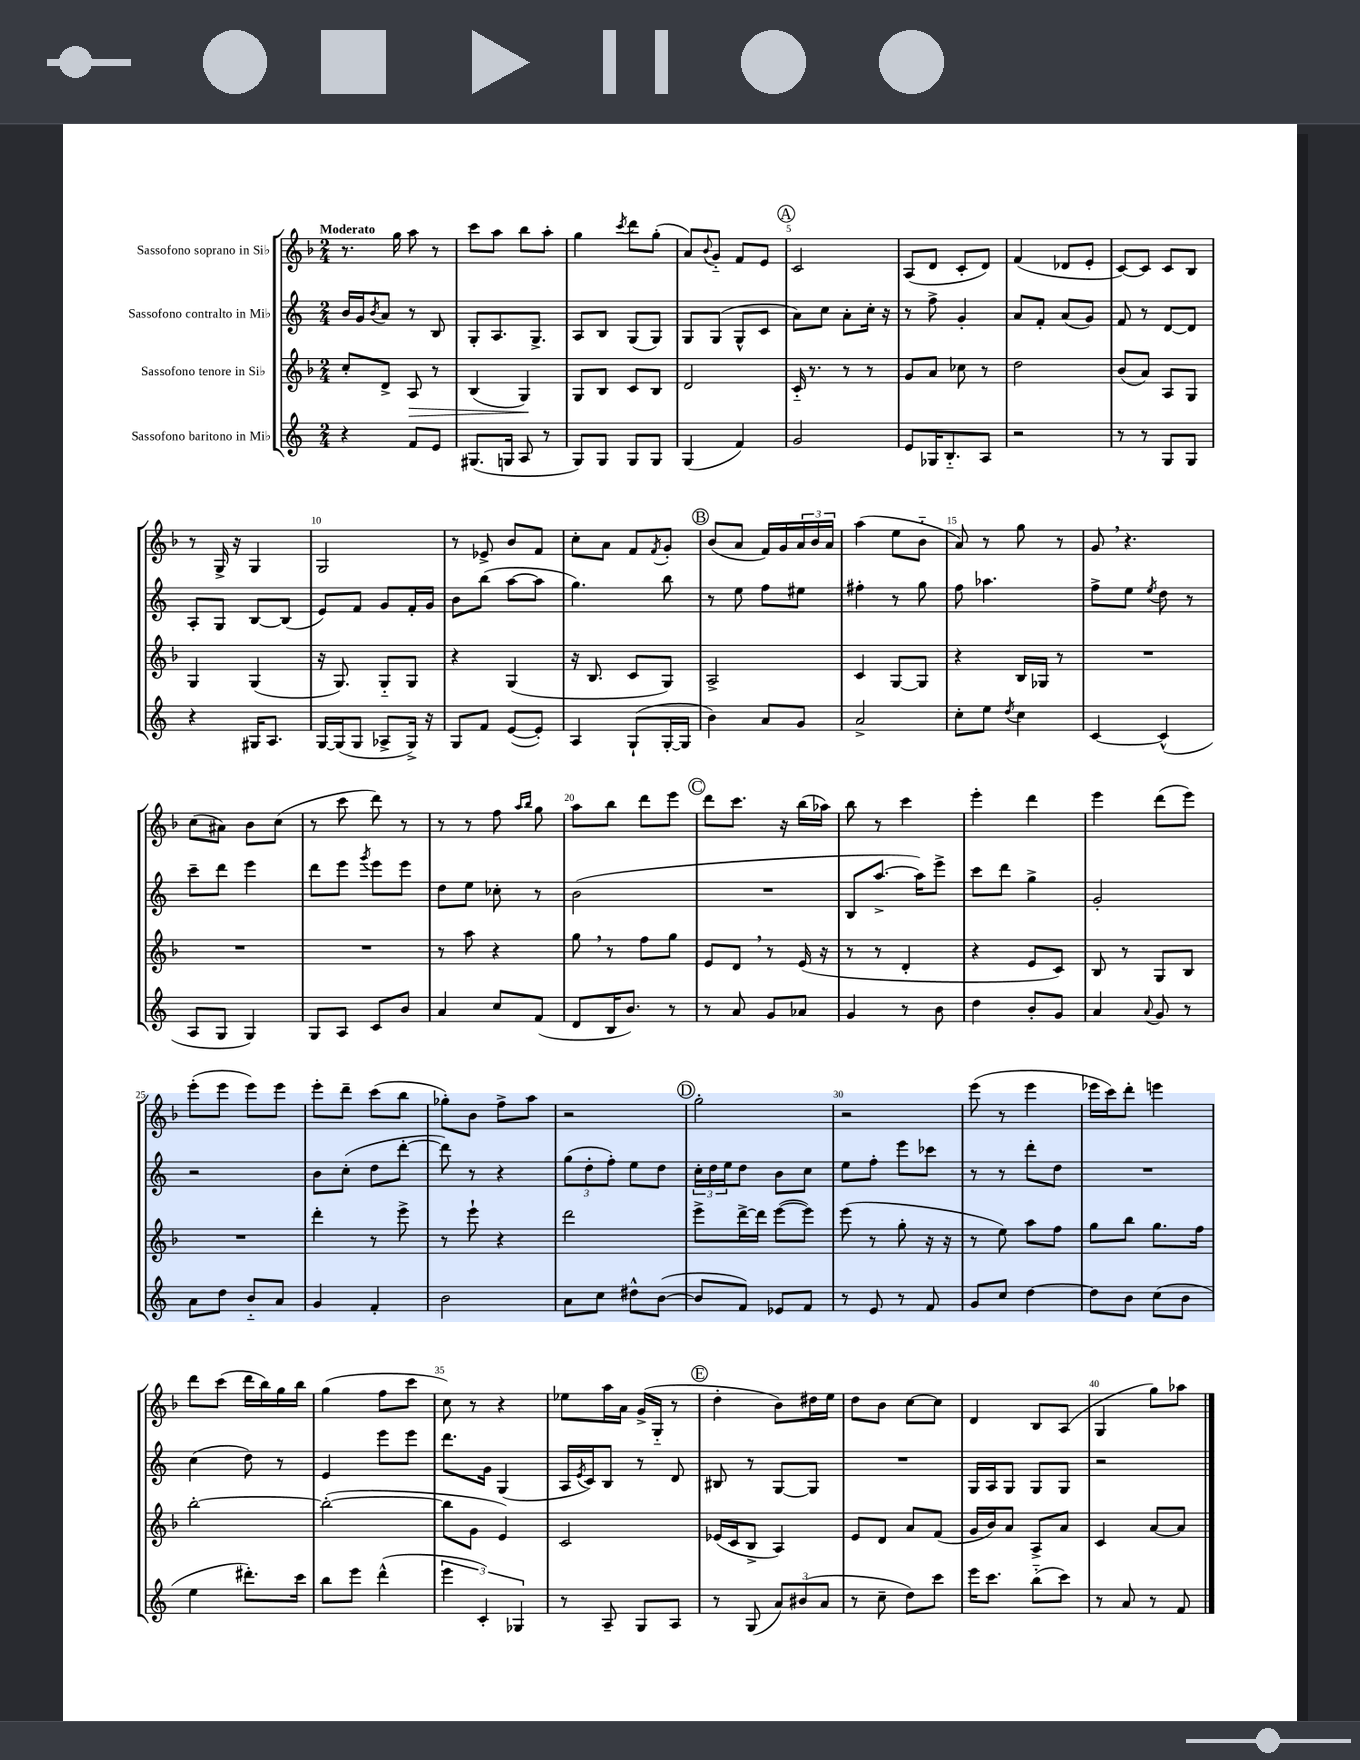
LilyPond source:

<<
\new StaffGroup <<
\new Staff = "s0" \with { instrumentName = "Sassofono soprano in Sib" } {
    \clef treble \key f \major \numericTimeSignature \time 2/4 \tempo "Moderato"
    r8. g''16 a''8 r8 |
    c'''8 a''8 bes''8 a''8-. |
    g''4 \acciaccatura { c'''8 } d'''8 g''8-.( |
    a'8) \appoggiatura { bes'8 } g'8-_ f'8 e'8 |
    \mark \markup { \circle "A" } c'2 |
    a8( d'8 c'8-. d'8) |
    f'4( des'8 e'8-. |
    c'8~) c'8 c'8 bes8 |
    r8 g16-> r16 g4 |
    g2 |
    r8 ees'8-> bes'8 f'8 |
    c''8-. a'8 f'8 \acciaccatura { f'8 } g'8-. |
    \mark \markup { \circle "B" } bes'8( a'8 f'16) g'16 \tuplet 3/2 { a'16 bes'16 a'16 } |
    a''4( e''8 bes'8-_ |
    a'8) r8 g''8 r8 |
    g'8 \breathe r4. |
    c''8( ais'8) bes'8 c''8( |
    r8 c'''8 d'''8) r8 |
    r8 r8 f''8 \grace { a''16 bes''16 } g''8 |
    a''8 bes''8 d'''8 e'''8 |
    \mark \markup { \circle "C" } d'''8 c'''8. r16 bes''16( aes''16) |
    bes''8 r8 c'''4 |
    e'''4-. d'''4 |
    e'''4 d'''8( e'''8) |
    e'''8-.( e'''8 e'''8) e'''8 |
    e'''8-. d'''8-- c'''8( bes''8 |
    ges''8-.) bes'8 f''8-> a''8 |
    r2 |
    \mark \markup { \circle "D" } g''2-. |
    r2 |
    e'''8( r8 e'''4 |
    ees'''16 c'''16) d'''8-. e'''4 |
    d'''8 c'''8( d'''16 bes''16) g''16 bes''16 |
    g''4( f''8 c'''8 |
    c''8) r8 r4 |
    ees''8 a''16 a'16 g'16->( g16-_ r8 |
    \mark \markup { \circle "E" } d''4-. bes'8) dis''16 e''16 |
    d''8 bes'8 c''8~ c''8 |
    d'4 bes8 a8( |
    g4 g''8) aes''8 \bar "|." |
}
\new Staff = "s1" \with { instrumentName = "Sassofono contralto in Mib" } {
    \clef treble \key c \major \numericTimeSignature \time 2/4
    b'16 g'16 \acciaccatura { b'8 } a'8 r8 b8 |
    g8-. a8. g8.-> |
    a8 b8 g8( g8) |
    g8 g8( g8-^ c'8 |
    \mark \markup { \circle "A" } a'8) c''8 a'8-. c''16-. r16 |
    r8 f''8-> g'4-. |
    a'8 f'8-. a'8( g'8) |
    f'8 r8 d'8~ d'8 |
    a8-. g8 b8~ b8( |
    e'8) f'8 g'8 f'16-. g'16 |
    b'8 b''8( a''8~ a''8 |
    g''4.) b''8 |
    \mark \markup { \circle "B" } r8 e''8 f''8 eis''8 |
    fis''4-. r8 g''8 |
    f''8 aes''4. |
    f''8-> e''8 \acciaccatura { e''8 } d''8 r8 |
    c'''8-- d'''8 e'''4 |
    d'''8 e'''8 \acciaccatura { g'''8 } e'''8 e'''8 |
    d''8 e''8 ces''8-. r8 |
    b'2( |
    \mark \markup { \circle "C" } R2 |
    b8 a''8.~-> a''16) e'''8-> |
    c'''8 d'''8 g''4-> |
    g'2-. |
    r2 |
    b'8 c''8-.( d''8 d'''8~-. |
    d'''8) r8 r4 |
    \tuplet 3/2 { g''8( d''8-. f''8-.) } e''8 d''8 |
    \mark \markup { \circle "D" } \tuplet 3/2 { c''16-. d''16 e''16 } d''8 b'8 c''8 |
    e''8 f''8-. e'''8 ces'''8 |
    r8 r8 d'''8-. d''8 |
    R2 |
    c''4( d''8) r8 |
    e'4 e'''8 e'''8 |
    d'''8. g'16 g4( |
    a16 \acciaccatura { e'8 } c'16) b8 r8 d'8 |
    \mark \markup { \circle "E" } bis8 r8 g8~ g8 |
    R2 |
    g16 a16 g8 g8 g8 |
    r2 \bar "|." |
}
\new Staff = "s2" \with { instrumentName = "Sassofono tenore in Sib" } {
    \clef treble \key f \major \numericTimeSignature \time 2/4
    c''8-. d'8-> a8\> r8 |
    bes4( g4\!) |
    g8 bes8 c'8 bes8 |
    d'2 |
    \mark \markup { \circle "A" } c'16-_ r8. r8 r8 |
    g'8 a'8 ces''8 r8 |
    d''2 |
    bes'8( a'8) a8 g8 |
    g4 g4( |
    r16 g8.) g8-_ g8 |
    r4 g4( |
    r16 bes8. c'8 g8) |
    \mark \markup { \circle "B" } a2-> |
    c'4 g8~ g8 |
    r4 bes16 ges16 r8 |
    R2 |
    R2 |
    R2 |
    r8 a''8 r4 |
    g''8 \breathe r8 f''8 g''8 |
    \mark \markup { \circle "C" } e'8 d'8 \breathe r8 e'16( r16 |
    r8 r8 d'4-. |
    r4 e'8 c'8) |
    bes8 r8 g8 bes8 |
    R2 |
    d'''4-. r8 e'''8-> |
    r8 e'''8-! r4 |
    d'''2 |
    \mark \markup { \circle "D" } e'''8-> d'''16~-> d'''16 e'''8~( e'''8) |
    e'''8( r8 g''8-. r16 r16 |
    r8 e''8) a''8 f''8 |
    g''8 bes''8 g''8. f''16 |
    bes''2~-. |
    bes''2~-.( |
    bes''8 g'8 e'4) |
    c'2 |
    \mark \markup { \circle "E" } ees'16( c'16 bes8-> a4) |
    e'8 d'8 a'8 f'8( |
    g'16 bes'16) a'8 a8-> a'8 |
    c'4 a'8~ a'8 \bar "|." |
}
\new Staff = "s3" \with { instrumentName = "Sassofono baritono in Mib" } {
    \clef treble \key c \major \numericTimeSignature \time 2/4
    r4 f'8 e'8 |
    gis8.( g16 a8 r8 |
    g8) g8 g8 g8 |
    g4( f'4) |
    \mark \markup { \circle "A" } g'2 |
    e'8 ges16 b8.-_ a8 |
    r2 |
    r8 r8 g8 g8 |
    r4 gis16 a8. |
    g16~ g16( g8 aes8-> g16->) r16 |
    g8 f'8 e'8~( e'8-.) |
    a4 g8-!( g16~-. g16 |
    \mark \markup { \circle "B" } b'4) a'8 g'8 |
    a'2-> |
    c''8-. e''8 \acciaccatura { d''8 } c''4 |
    c'4~ c'4-^( |
    a8 g8 g4) |
    g8 a8 c'8 b'8 |
    a'4 c''8 f'8( |
    d'8 b16 b'8.) r8 |
    \mark \markup { \circle "C" } r8 a'8 g'8 aes'8 |
    g'4 r8 b'8 |
    d''4 b'8-. g'8 |
    a'4 \appoggiatura { a'8 } g'8 r8 |
    a'8 d''8 b'8-_ a'8 |
    g'4 f'4-. |
    b'2 |
    a'8 c''8 dis''8-^ b'8~( |
    \mark \markup { \circle "D" } b'8 f'8) ees'8 f'8 |
    r8 e'8 r8 f'8 |
    g'8 c''8 d''4~ |
    d''8 b'8 c''8( b'8 |
    e''4 dis'''8.-.) c'''16 |
    b''8 e'''8 d'''4-^( |
    \tuplet 3/2 { e'''4 c'4-.) ges4 } |
    r8 a8-- g8 a8 |
    \mark \markup { \circle "E" } r8 g8( \tuplet 3/2 { a'8) bis'8( a'8 } |
    r8 c''8-- d''8) c'''8 |
    e'''16 c'''8. b''8-_( c'''8) |
    r8 a'8 r8 f'8 \bar "|." |
}
>>
>>
\layout { \context { \Score \override BarNumber.break-visibility = ##(#f #t #t) barNumberVisibility = #(every-nth-bar-number-visible 5) } }
